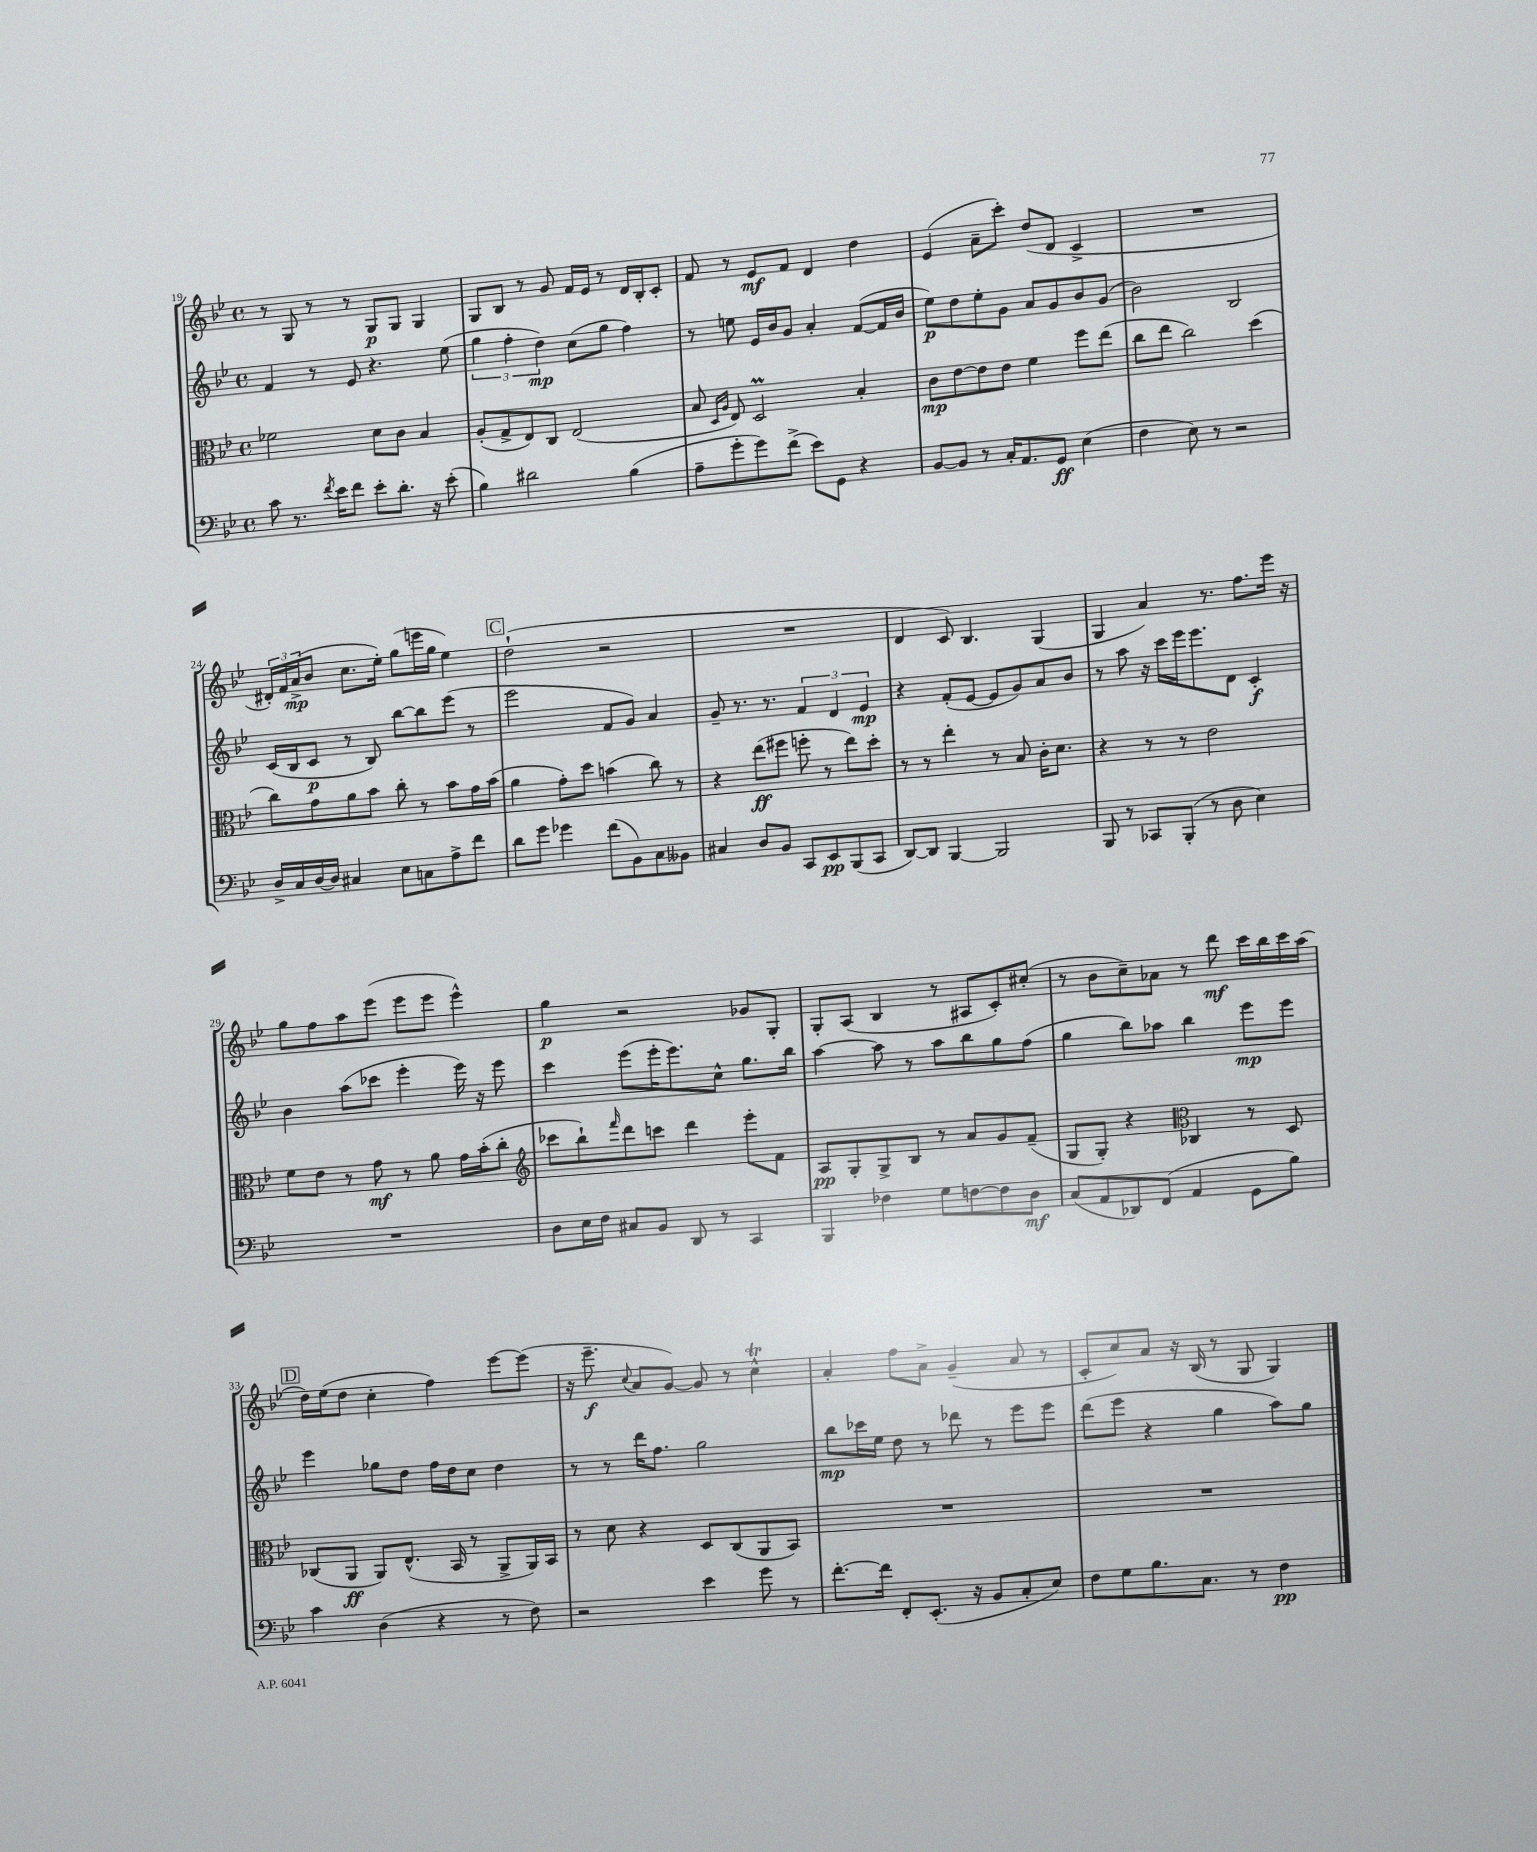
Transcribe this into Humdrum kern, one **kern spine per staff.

**kern	**dynam	**kern	**dynam	**kern	**dynam	**kern	**dynam
*part4	*part4	*part3	*part3	*part2	*part2	*part1	*part1
*staff4	*staff4	*staff3	*staff3	*staff2	*staff2	*staff1	*staff1
*clefF4	*	*clefC3	*	*clefG2	*	*clefG2	*
*k[b-e-]	*	*k[b-e-]	*	*k[b-e-]	*	*k[b-e-]	*
*M4/4	*	*M4/4	*	*M4/4	*	*M4/4	*
*met(c)	*	*met(c)	*	*met(c)	*	*met(c)	*
=19	=19	=19	=19	=19	=19	=19	=19
8c\	.	2f-X\	.	4f/	.	8r	.
8.r	.	.	.	.	.	8G/	.
.	.	.	.	8r	.	8r	.
8qf/	.	.	.	.	.	.	.
16e-\KL	.	.	.	.	.	.	.
8f\J	.	.	.	8e-/	.	8r	.
8e-'\L	.	8d\L	.	4.r	.	8G/L	p
8.d'\J	.	8c\J	.	.	.	8G/J	.
.	.	4B-/	.	.	.	4G/	.
16r	.	.	.	.	.	.	.
(8e-'\	.	.	.	(8ee-\	.	.	.
=20	=20	=20	=20	=20	=20	=20	=20
4B-\)	.	(8A'/L	.	6gg\	.	8G/L	.
.	.	8G^/	.	.	.	8B-/J	.
.	.	.	.	6ff'\	.	.	.
2d#X\	.	8E-/)	.	.	.	8r	.
.	.	.	.	6dd\)	mp	.	.
.	.	8C/J	.	.	.	8g/	.
.	.	(2E-/	.	(8cc\L	.	16f/LL	.
.	.	.	.	.	.	16e-/JJ	.
.	.	.	.	8gg\J	.	8r	.
(4B-\	.	.	.	4ff\)	.	16d/LL	.
.	.	.	.	.	.	16B-'/J	.
.	.	.	.	.	.	8c'/J	.
=21	=21	=21	=21	=21	=21	=21	=21
8A~\L	.	8B-/	.	8r	.	8f/	.
.	.	16qqD/LL	.	.	.	.	.
.	.	16qqA/JJ	.	.	.	.	.
8g'\	.	8E-/)	.	8een\	.	8r	.
8g\)	.	2Dm/	.	16e-/LL	.	8e-/L	mf
.	.	.	.	16b-/J	.	.	.
(8f^\J	.	.	.	8g/J	.	8f/J	.
8e-\L)	.	.	.	4a'/	.	4d/	.
8GG\J	.	.	.	.	.	.	.
4r	.	4B-'/	.	([8f/L	.	4dd\	.
.	.	.	.	16f/L]	.	.	.
.	.	.	.	16b-/JJ	.	.	.
=22	=22	=22	=22	=22	=22	=22	=22
[8BB-/L	.	8c\L	mp	8ee-\L)	p	(4e-/	.
8BB-/J]	.	[8e-\	.	8dd\	.	.	.
8r	.	8e-\]	.	8ee-'\	.	8a~\L	.
16C'/KL	.	8e-\J	.	8g\J	.	8ccc'\J)	.
8.AA/	.	.	.	.	.	.	.
.	.	4f\	.	8a/L	.	(8dd/L	.
8GG/J	ff	.	.	8g/	.	8d/J	.
(4E-\	.	8ff\L	.	8b-/	.	4c^/	.
.	.	(8ee-\J	.	(8g/J	.	.	.
=23	=23	=23	=23	=23	=23	=23	=23
4F\	.	8cc\L	.	2b-\)	.	1r	.
.	.	8ee-\J	.	.	.	.	.
8E-\)	.	2cc\)	.	.	.	.	.
8r	.	.	.	.	.	.	.
2r	.	.	.	2B-/	.	.	.
.	.	(4dd\	.	.	.	.	.
!!LO:LB:g=z
=24	=24	=24	=24	=24	=24	=24	=24
16D^/LL	.	8cc\L)	.	(16c/LL	.	24d#X'/LL)	.
.	.	.	.	.	.	24f/	.
16C/	.	.	.	16B-/J	.	.	.
.	.	.	.	.	.	(24a^/J	mp
[16D/	.	8g\	.	8c/J	p	8b-/J	.
16D/JJ]	.	.	.	.	.	.	.
4C#X/	.	8a\	.	8r	.	8.cc\L	.
.	.	8b-\J	.	8B-/)	.	.	.
.	.	.	.	.	.	16ee-'\Jk)	.
8E-\L	.	8cc'\	.	[8bb-\L	.	(8gg\L	.
8Cn\	.	8r	.	8bb-\]	.	16eeen\L	.
.	.	.	.	.	.	16gg\JJ	.
8A^\	.	8b-\L	.	(8eee-\J	.	4ee-\)	.
8f\J	.	16g\L	.	8r	.	.	.
.	.	(16b-\JJ	.	.	.	.	.
!!LO:REH:place=s1:t=C
=25	=25	=25	=25	=25	=25	=25	=25
8d\L	.	4a\	.	2eee-\	.	(2dd`\	.
8g\J	.	.	.	.	.	.	.
4g-X\	.	8g'\L)	.	.	.	.	.
.	.	8dd\J	.	.	.	.	.
(8f\L	.	(4bn\	.	8f/L	.	2r	.
8BB-\)	.	.	.	8g/J)	.	.	.
8C\	.	8cc\)	.	4a/	.	.	.
8BB--X\J	.	8r	.	.	.	.	.
=26	=26	=26	=26	=26	=26	=26	=26
4C#X/	.	4r	.	8g~/	.	1r	.
.	.	.	.	8.r	.	.	.
8D/L	.	(8ee-\L	ff	.	.	.	.
.	.	.	.	8.r	.	.	.
8BB-/J	.	8ff#X\J	.	.	.	.	.
8CC/L	.	8ffn'\	.	6f/	.	.	.
8EE-/	pp	8r	.	.	.	.	.
.	.	.	.	6d/	.	.	.
(8BBB-/	.	8ee-\L)	.	.	.	.	.
.	.	.	.	6e-/	mp	.	.
8CC/J	.	8dd'\J	.	.	.	.	.
=27	=27	=27	=27	=27	=27	=27	=27
[8DD/L)	.	8r	.	4r	.	4d/	.
8DD/J]	.	8r	.	.	.	.	.
[4BBB-/	.	4ee-'\	.	(8f'/L	.	8c/)	.
.	.	.	.	[8e-/J	.	4.B-/	.
2BBB-/]	.	8r	.	8e-/L]	.	.	.
.	.	8B-/	.	8g/)	.	.	.
.	.	16c'\KL	.	8a/	.	(4G/	.
.	.	8.d\J	.	.	.	.	.
.	.	.	.	8b-/J	.	.	.
=28	=28	=28	=28	=28	=28	=28	=28
8BBB-/	.	4r	.	8r	.	4G/	.
8r	.	.	.	8aa\	.	.	.
8CC-X/L	.	8r	.	16r	.	4a/)	.
.	.	.	.	16ccc\LL	.	.	.
(8BBB-'/J	.	8r	.	16eee-\J	.	.	.
.	.	.	.	8.eee-\	.	.	.
8r	.	2e-\	.	.	.	8.r	.
8D\	.	.	.	8d\J	.	.	.
.	.	.	.	.	.	8.ff\L	.
4E-\)	.	.	.	4c'/	f	.	.
.	.	.	.	.	.	16eee-\Jk	.
.	.	.	.	.	.	16r	.
!!LO:LB:g=z
=29	=29	=29	=29	=29	=29	=29	=29
1r	.	8f\L	.	4b-\	.	8gg\L	.
.	.	8e-\J	.	.	.	8ff\	.
.	.	8r	.	(8aa\L	.	8aa\	.
.	.	8g\	mf	8ccc-X\J	.	(8eee-\J	.
.	.	8r	.	4eee-'\	.	8eee-\L	.
.	.	8a\	.	.	.	8eee-\J	.
.	.	16g\LL	.	16eee-\)	.	4eee-^^\)	.
.	.	(16b-'\J	.	16r	.	.	.
.	.	8cc'\J	.	8eee-\	.	.	.
=30	=30	=30	=30	=30	=30	=30	=30
*	*	*clefG2	*	*	*	*	*
8D\L	.	8ccc-X\L	.	4ccc\	.	4gg\	p
16E-\L	.	8bb-`\)	.	.	.	.	.
16F\JJ	.	.	.	.	.	.	.
.	.	16qqfff/	.	.	.	.	.
8C#X/L	.	8ddd\	.	(8eee-\L	.	2r	.
8BB-/J	.	8cccn\J	.	16eee-'\K	.	.	.
.	.	.	.	8.eee-\)	.	.	.
8DD/	.	4ddd\	.	.	.	.	.
8r	.	.	.	8cc^^\J	.	.	.
4CC/	.	8eee-'\L	.	8.gg\L	.	8g-X/L	.
.	.	8f\J	.	.	.	8G'/J	.
.	.	.	.	16bb-\Jk	.	.	.
=31	=31	=31	=31	=31	=31	=31	=31
4BBB-/	.	8A/L	pp	[4aa\	.	8G'/L	.
.	.	8G'/	.	.	.	(8A/J	.
4F-X\	.	8G^/	.	8aa\]	.	4B-/	.
.	.	8B-/J	.	8r	.	.	.
8G\L	.	8r	.	8aa\L	.	8r	.
[8Fn\	.	8a/L	.	8bb-\	.	8A#X/L	.
8F\]	.	8g/	.	8gg\	.	8c'/)	.
8D\J	mf	(8f~/J	.	(8ff\J	.	(8cc#X'/J	.
=32	=32	=32	=32	=32	=32	=32	=32
(8C/L	.	8G/L	.	4gg\	.	8r	.
8AA/	.	8G'/J)	.	.	.	8b-\L	.
8DD-X/)	.	4r	.	8bb-\L)	.	8cc~\)	.
(8FF/J	.	.	.	8aa-X\J	.	8a-X\J	.
*	*	*clefC3	*	*	*	*	*
4AA/	.	4C-X/	.	4bb-\	.	8r	.
.	.	.	.	.	.	8ddd\	mf
8GG\L	.	8r	.	8eee-\L	mp	16ccc\LL	.
.	.	.	.	.	.	16bb-\	.
8B-\J)	.	8D/	.	8eee-\J	.	16ccc\	.
.	.	.	.	.	.	(16aa\JJ	.
!!LO:LB:g=z
!!LO:REH:place=s1:t=D
=33	=33	=33	=33	=33	=33	=33	=33
4c\	.	(8C-X/L	.	4eee-\	.	16dd\LL)	.
.	.	.	.	.	.	(16ee-\J	.
.	.	8AA/J	ff	.	.	8dd\J	.
(4D\	.	8AA/L)	.	8gg-X\L	.	4cc'\	.
.	.	(8.E-^^/J	.	8dd\J	.	.	.
4r	.	.	.	16ff\LL	.	4ff\)	.
.	.	16BB-/	.	16dd\J	.	.	.
.	.	8r	.	8cc\J	.	.	.
8r	.	8AA^/L	.	4dd\	.	[8eee-\L	.
8F\)	.	16AA/L)	.	.	.	(8eee-\J]	.
.	.	16BB-/JJ	.	.	.	.	.
=34	=34	=34	=34	=34	=34	=34	=34
2r	.	8r	.	8r	.	16r	.
.	.	.	.	.	.	8.eee-~\	f
.	.	8d\	.	8r	.	.	.
.	.	.	.	.	.	8qqcc/	.
.	.	4r	.	16ddd\KL	.	8a/L	.
.	.	.	.	8.ff\J	.	.	.
.	.	.	.	.	.	[8g/J)	.
4e-\	.	8D/L	.	2gg\	.	8g/]	.
.	.	(8C/	.	.	.	8r	.
8g\	.	8AA/	.	.	.	4ccT^^\	.
8r	.	8BB-/J)	.	.	.	.	.
=35	=35	=35	=35	=35	=35	=35	=35
[8.f'\L	.	1r	.	8bb-\L	mp	4a'/	.
.	.	.	.	16ccc-X\L	.	.	.
16f\Jk]	.	.	.	16ee-\JJ	.	.	.
8FF'/L	.	.	.	8dd\	.	8ff\L	.
(8.EE-'/J	.	.	.	8r	.	8a^\J	.
.	.	.	.	8ddd-X\	.	(4g~/	.
16r	.	.	.	.	.	.	.
8BB-/L	.	.	.	8r	.	.	.
8C'/	.	.	.	8eee-\L	.	8a/	.
8E-/J)	.	.	.	8eee-\J	.	8r	.
=36	=36	=36	=36	=36	=36	=36	=36
8F\L	.	1r	.	(8ddd\L	.	8c'/L	.
8G\	.	.	.	8eee-\J	.	8cc/)	.
8.B-\	.	.	.	4r	.	8a/J	.
.	.	.	.	.	.	16r	.
8.C\J	.	.	.	.	.	(16B-/	.
.	.	.	.	4gg\	.	8r	.
8r	.	.	.	.	.	8G/	.
4F\	pp	.	.	8aa\L)	.	4G/)	.
.	.	.	.	8gg\J	.	.	.
==	==	==	==	==	==	==	==
*-	*-	*-	*-	*-	*-	*-	*-
